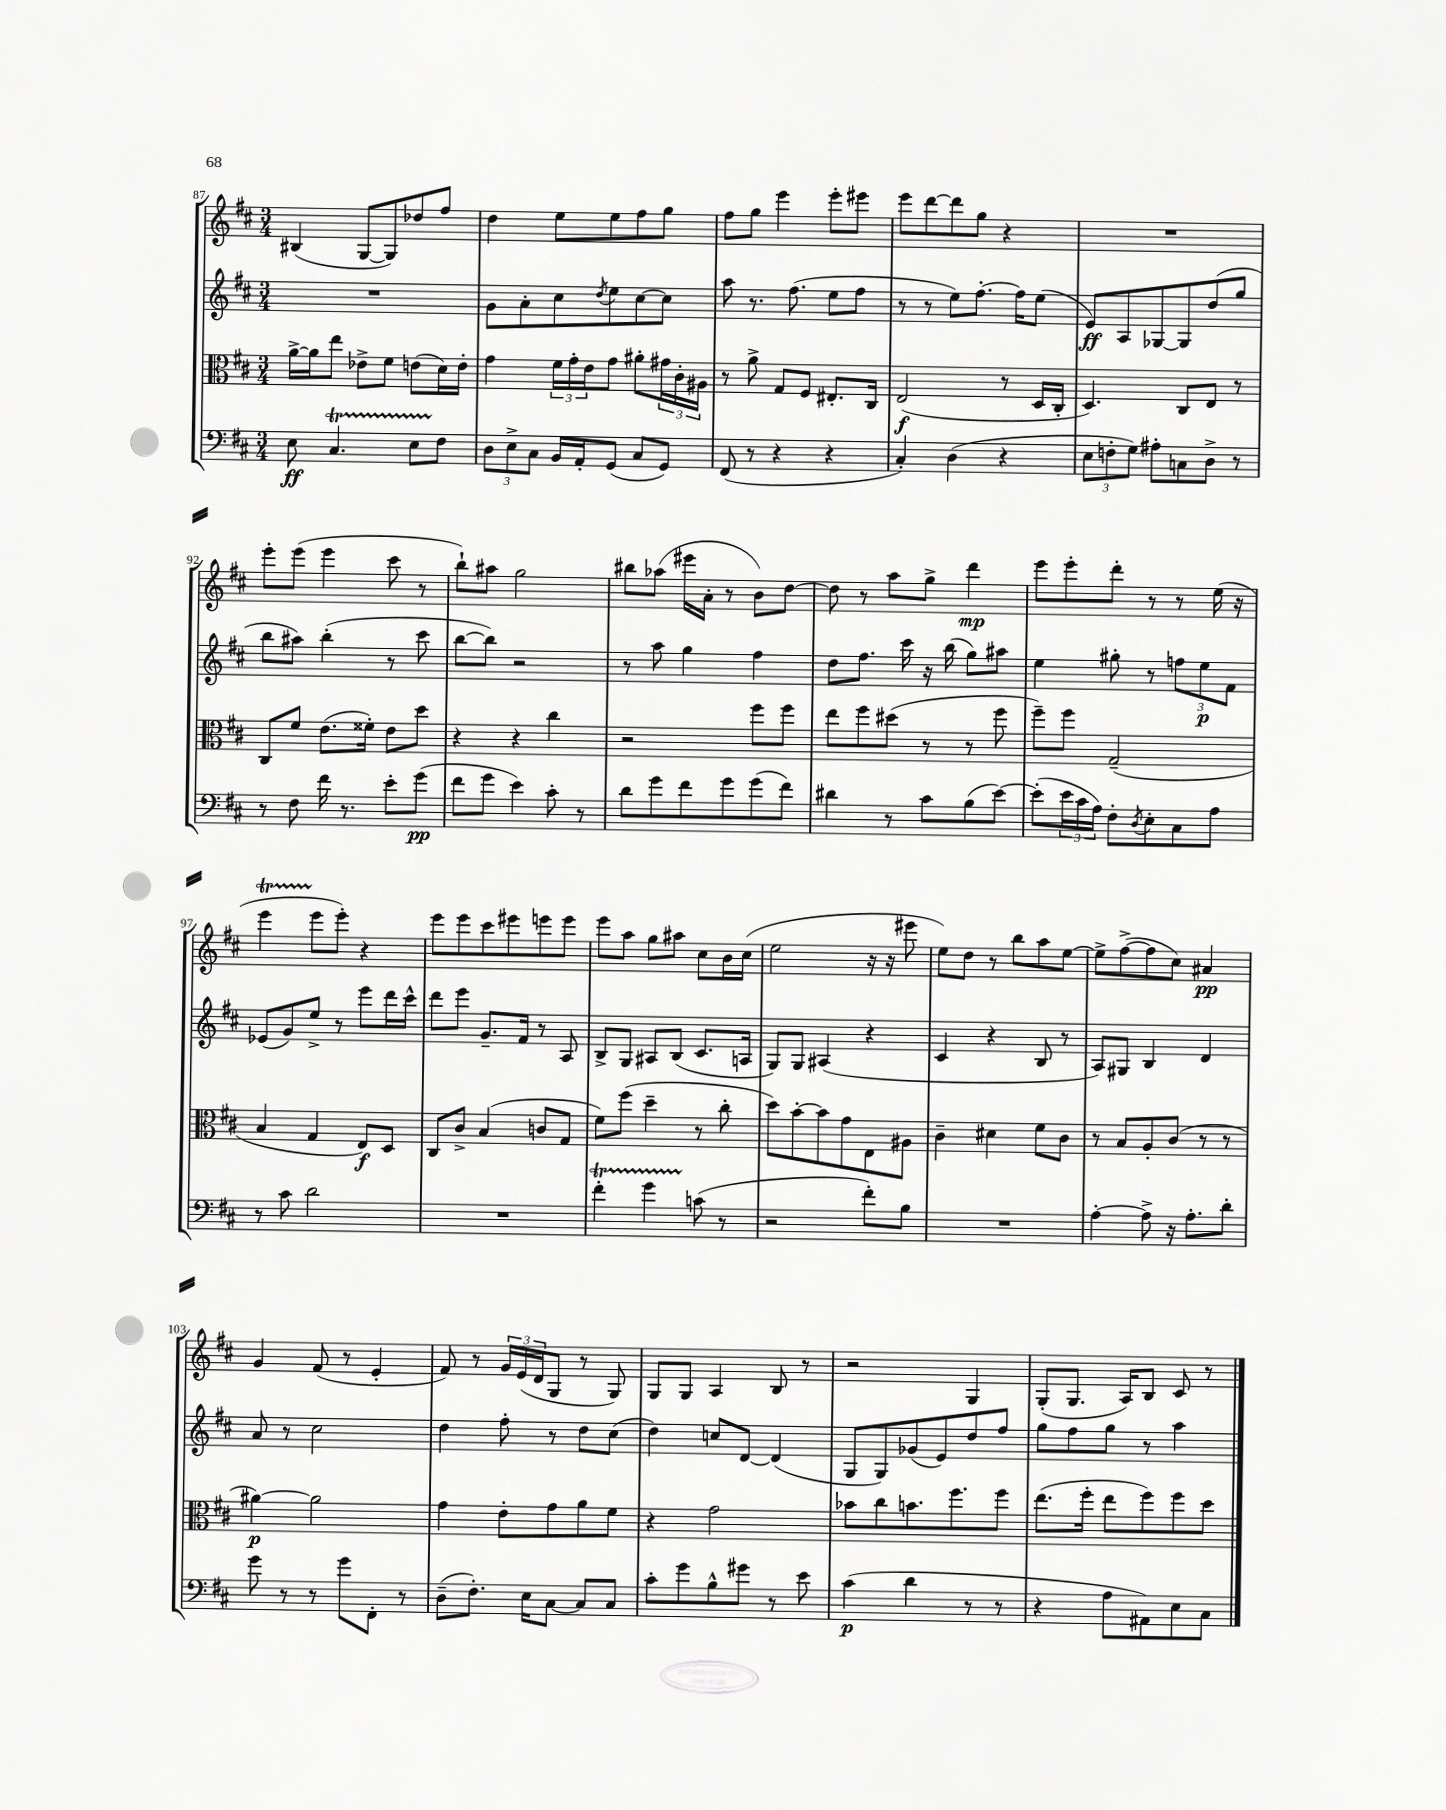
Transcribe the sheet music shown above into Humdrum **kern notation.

**kern	**kern	**kern	**kern
*staff4	*staff3	*staff2	*staff1
*clefF4	*clefC3	*clefG2	*clefG2
*k[f#c#]	*k[f#c#]	*k[f#c#]	*k[f#c#]
*M3/4	*M3/4	*M3/4	*M3/4
8E	[16a^	2.r	(4B#
.	16a]	.	.
4.C#	8ee	.	.
.	8e-^	.	[8G
.	8f#	.	8G])
8E	(8e	.	8dd-
8F#	16d)	.	8ff#
.	16e'	.	.
=	=	=	=
12D	4g	8g	4dd
12E^	.	.	.
.	.	8a'	.
12C#	.	.	.
16BB	24f#	8cc#	8ee
.	24g'	.	.
16AA'	.	.	.
.	24e	.	.
.	.	8qdd	.
(8GG	8g	8ee	8ee
8C#	8a#'	[8cc#	8ff#
8GG)	24g#	8cc#]	8gg
.	24c#'	.	.
.	24A#	.	.
=	=	=	=
(8FF#	8r	8aa	8ff#
8r	8a^	8.r	8gg
4r	8G	.	4eee
.	.	(8.ff#	.
.	8F#	.	.
4r	8.E#'	8ee	8eee'
.	.	8ff#	8eee#
.	16C#	.	.
=	=	=	=
4C#')	(2E	8r	8eee
.	.	8r	[8ddd
(4D	.	8ee)	8ddd]
.	.	[8.ff#'	8gg
4r	8r	.	4r
.	.	16ff#]	.
.	16D	(8ee	.
.	16C#'	.	.
=	=	=	=
12E	4.D)	8e)	2.r
12F'	.	.	.
.	.	8A	.
12G)	.	.	.
8A#'	.	[8G-	.
8C	8C#	8G-]	.
8D^	8E	(8dd	.
8r	8r	8gg	.
=	=	=	=
8r	8C#	8bb	8eee'
8F#	8f#	8aa#)	(8eee
16f#	(8.e	(4bb'	4eee
8.r	.	.	.
.	16f##')	.	.
8e'	8e	8r	8ccc#
(8g	8dd	8ccc#	8r
=	=	=	=
8f#	4r	[8bb	8bb`)
8g	.	8bb])	8aa#
4e)	4r	2r	2gg
8c#'	4cc#	.	.
8r	.	.	.
=	=	=	=
8d	2r	8r	8bb#
8g	.	8aa	(8aa-
8f#	.	4gg	16eee#
.	.	.	16a'
8g	.	.	8r
(8g	8ff#	4ff#	8b)
8f#)	8ff#	.	[8dd
=	=	=	=
4d#	8ee	8dd	8dd]
.	8ff#	8.ff#	8r
8r	(8dd#	.	8aa
.	.	16ccc#	.
8c#	8r	16r	8gg^
.	.	(16bb	.
(8B	8r	8gg)	4ddd
[8e)	8ff#	8aa#	.
=	=	=	=
(8e']	8ff#~)	4ee	8eee
24e	8ff#	.	8eee'
24c#	.	.	.
24A)	.	.	.
8F#'	(2G~	8gg#'	8ddd'
8qD	.	.	.
8E'	.	8r	8r
8C#	.	12ff	8r
.	.	12ee	.
8A	.	.	(16ee
.	.	12f#	.
.	.	.	16r
=	=	=	=
8r	4B	(8e-	4eee
8c#	.	8g)	.
2d	4G	8ee^	8eee
.	.	8r	8eee')
.	8E)	8eee	4r
.	8D	16ddd	.
.	.	16ccc#^^	.
=	=	=	=
2.r	8C#	8ddd	8eee
.	8c#^	8eee	8eee
.	(4B	8.g~	8ccc#
.	.	.	8eee#
.	.	16f#	.
.	8c	8r	8eee
.	8G	8A	8eee
=	=	=	=
4f#'	8f#)	8B^	8eee
.	(8ff#	8G	8aa
4g	4dd~	8A#	8gg
.	.	(8B	8aa#
(8c	8r	8.c#	8cc#
8r	8cc#'	.	16b
.	.	16A	(16cc#
=	=	=	=
2r	8dd)	8G)	2ee
.	[8b'	8G	.
.	8b]	(4A#	.
.	8g	.	.
8f#')	8E	4r	16r
.	.	.	16r
8B	8A#	.	8eee#
=	=	=	=
2.r	4c#~	4c#	8ee)
.	.	.	8dd
.	4d#	4r	8r
.	.	.	8bb
.	8f#	8B	8aa
.	8c#	8r	[8ee
=	=	=	=
[4A'	8r	8A)	8ee^]
.	8B	8G#	([8ff#^
8A^]	8A'	4B	8ff#]
16r	(8c#	.	8cc#)
8.A'	.	.	.
.	8r	4d	4a#
8d'	8r	.	.
=	=	=	=
8g	[4a#)	8a	4g
8r	.	8r	.
8r	2a#]	2cc#	(8f#
8g	.	.	8r
8FF#'	.	.	4e'
8r	.	.	.
=	=	=	=
(8D~	4g	4dd	8f#)
8.F#')	.	.	8r
.	8e'	8ff#'	24g
.	.	.	(24e
16E	.	.	.
.	.	.	24d
[8C#	8g	8r	8G
8C#]	8a	8dd	8r
8C#	8f#	(8cc#	8G)
=	=	=	=
8c#'	4r	4dd)	8G
8g	.	.	8G
8B^^	2g	8cc	4A
8g#	.	[8d	.
8r	.	(4d]	8B
8e	.	.	8r
=	=	=	=
(4c#	8b-	8G	2r
.	8cc#	8G)	.
4d	8.b	(8g-	.
.	.	8e)	.
.	8.ff#	.	.
8r	.	8dd	4G
8r	8ff#	8ff#	.
=	=	=	=
4r	(8.ee	8gg	(8G'
.	.	8ff#	8.G
.	16ff#'	.	.
8A	8ee	8gg	.
.	.	.	16A)
8AA#)	8ff#)	8r	8B
8E	8ff#	4aa	8c#
8C#	8dd	.	8r
==	==	==	==
*-	*-	*-	*-
